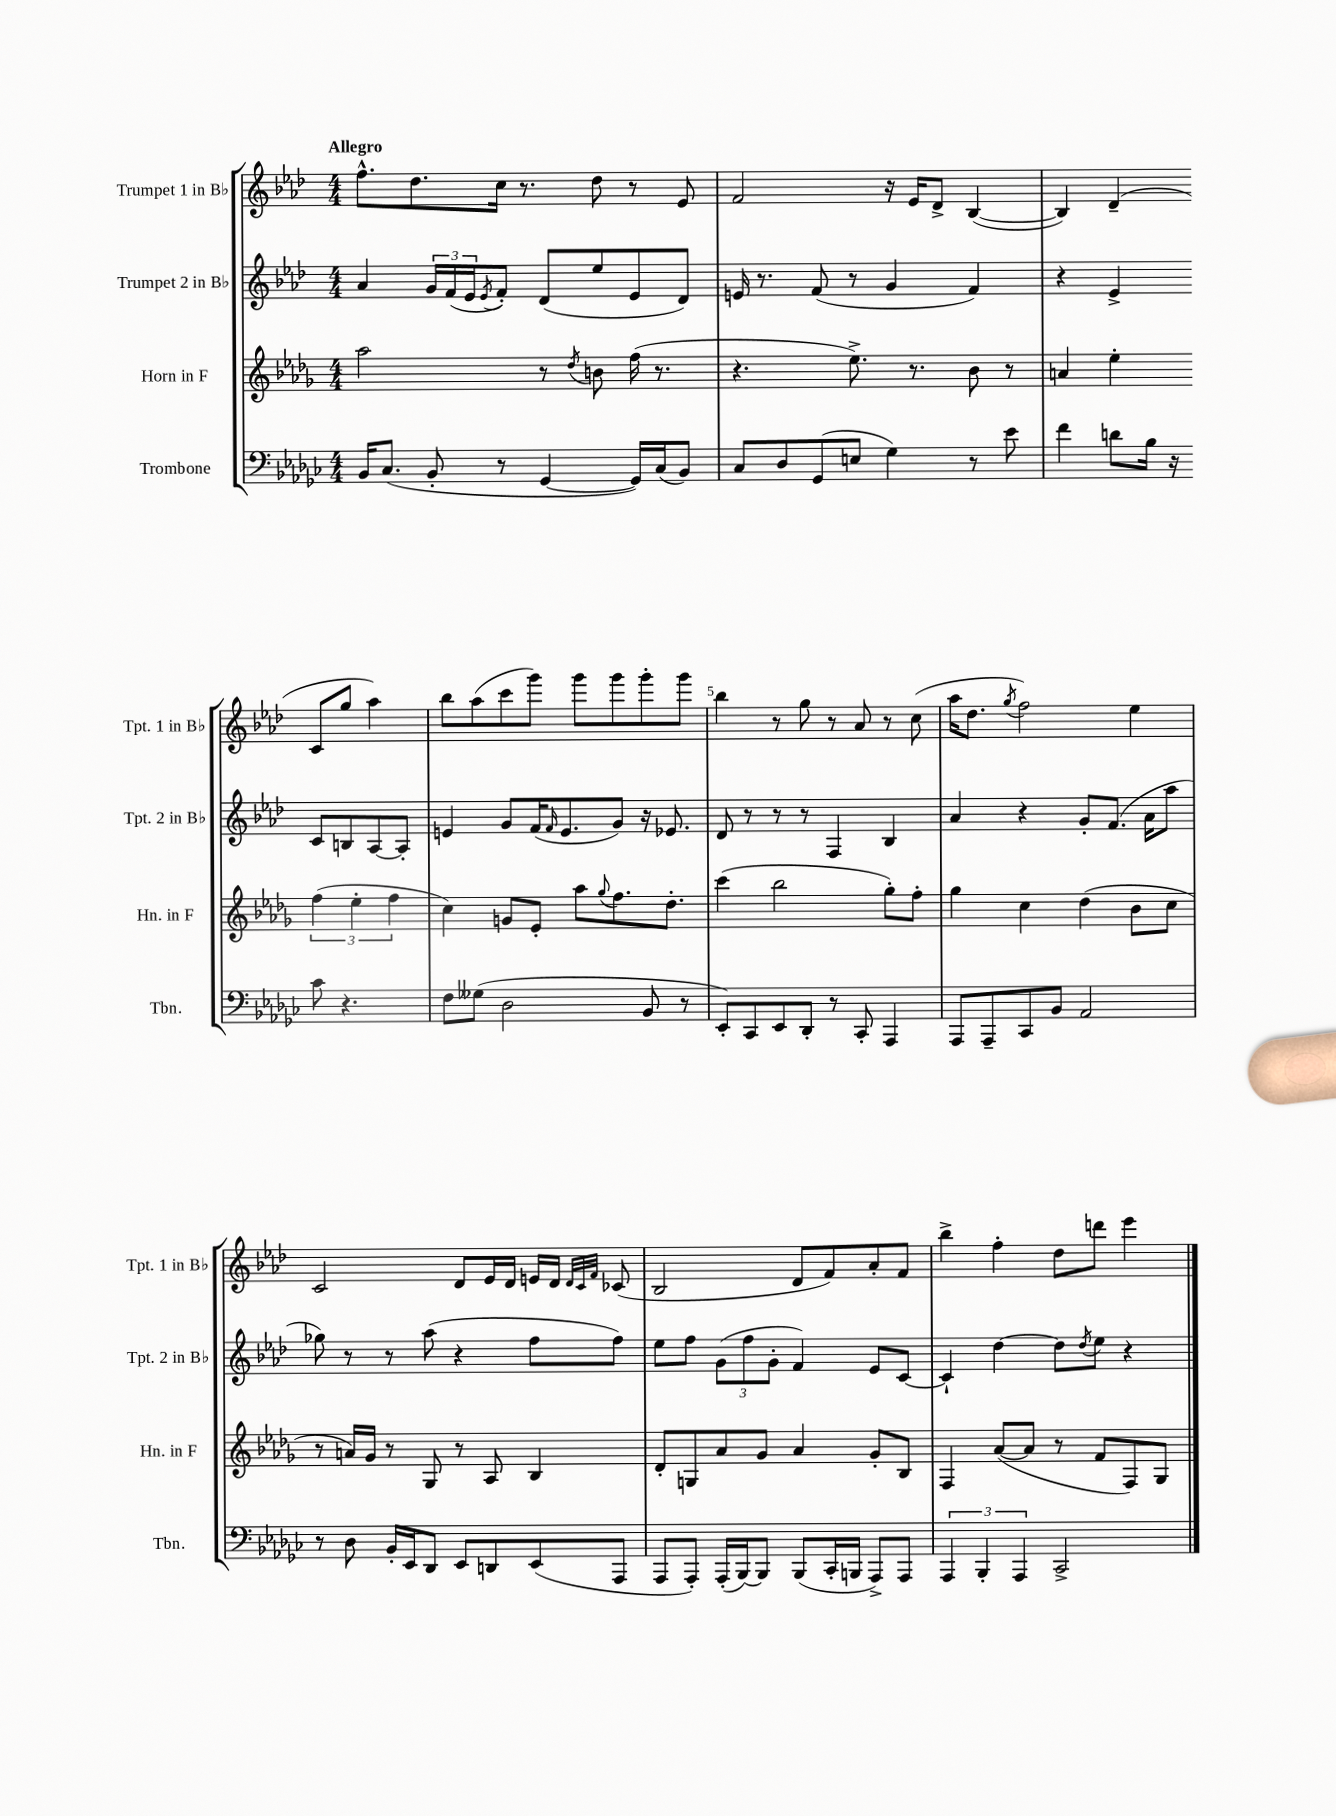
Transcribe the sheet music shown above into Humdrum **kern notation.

**kern	**kern	**kern	**kern
*staff4	*staff3	*staff2	*staff1
*clefF4	*clefG2	*clefG2	*clefG2
*k[b-e-a-d-g-c-]	*k[b-e-a-d-g-]	*k[b-e-a-d-]	*k[b-e-a-d-]
*M4/4	*M4/4	*M4/4	*M4/4
16BB-	2aa-	4a-	8.ff^^
(8.C-	.	.	.
.	.	.	8.dd-
8BB-'	.	24g	.
.	.	(24f	.
.	.	24e-	.
.	.	8qe-	.
8r	.	8f')	16cc
.	.	.	8.r
[4GG-	8r	(8d-	.
.	8qdd-	.	.
.	8b	8ee-	8dd-
16GG-])	(16ff	8e-	8r
(16C-	8.r	.	.
8BB-)	.	8d-)	8e-
=	=	=	=
8C-	4.r	16e	2f
.	.	8.r	.
8D-	.	.	.
(8GG-	.	(8f	.
8E	8.ee-^)	8r	.
4G-)	.	4g	16r
.	8.r	.	16e-
.	.	.	8d-^
8r	8b-	4f)	([4B-
8e-	8r	.	.
=	=	=	=
4f	4a	4r	4B-])
8d	4ee-'	4e-^	(4d-~
16B-	.	.	.
16r	.	.	.
8c-	(6ff	8c	8c
4.r	.	8B	8gg
.	6ee-'	.	.
.	.	[8A-	4aa-)
.	6ff	.	.
.	.	8A-']	.
=	=	=	=
8F	4cc)	4e	8bb-
(8G--	.	.	(8aa-
2D-	8g	8g	8ccc
.	8e-'	(16f	8ggg)
.	.	16qqf	.
.	.	8.e	.
.	8aa-	.	8ggg
.	8qqgg-	.	.
.	8.ff	8g)	8ggg
8BB-	.	16r	8ggg'
.	8.dd-'	8.e-	.
8r	.	.	8ggg
=	=	=	=
8EE-')	(4ccc	8d-	4bb-
8CC-	.	8r	.
8EE-	2bb-	8r	8r
8DD-'	.	8r	8gg
8r	.	4F	8r
8CC-'	.	.	8a-
4AAA-	8gg-')	4B-	8r
.	8ff'	.	(8cc
=	=	=	=
8AAA-	4gg-	4a-	16aa-
.	.	.	8.dd-
8AAA-~	.	.	.
.	.	.	8qgg
8CC-	4cc	4r	2ff)
8BB-	.	.	.
2AA-	(4dd-	8g'	.
.	.	(8.f	.
.	8b-	.	4ee-
.	.	16a-	.
.	8cc	8aa-	.
=	=	=	=
8r	8r	8gg-)	2c
8D-	16a)	8r	.
.	16g-	.	.
16BB-'	8r	8r	.
16EE-	.	.	.
8DD-	8G-	(8aa-	.
8EE-	8r	4r	8d-
8DD	8A-	.	16e-
.	.	.	16d-
(8EE-	4B-	8ff	16e
.	.	.	16d-
.	.	.	32qqd-
.	.	.	32qqc
.	.	.	32qqf
8AAA-	.	8ff)	(8c-
=	=	=	=
8AAA-	8d-'	8ee-	2B-
8AAA-')	8G	8ff	.
(16AAA-'	8a-	(12g	.
[16BBB-)	.	.	.
.	.	12ff	.
8BBB-]	8g-	.	.
.	.	12g'	.
(8BBB-	4a-	4f)	8d-
16CC-'	.	.	8f)
16BBB	.	.	.
8AAA-^)	8g-'	8e-	8a-'
8AAA-	8B-	[8c	8f
=	=	=	=
6AAA-	4F	4c`]	4bb-^
6BBB-'	.	.	.
.	([8a-	[4dd-	4ff'
6AAA-	.	.	.
.	8a-]	.	.
2CC-^	8r	8dd-]	8dd-
.	.	8qdd-	.
.	8f	8ee-	8ddd
.	8F)	4r	4eee-
.	8G-	.	.
==	==	==	==
*-	*-	*-	*-
